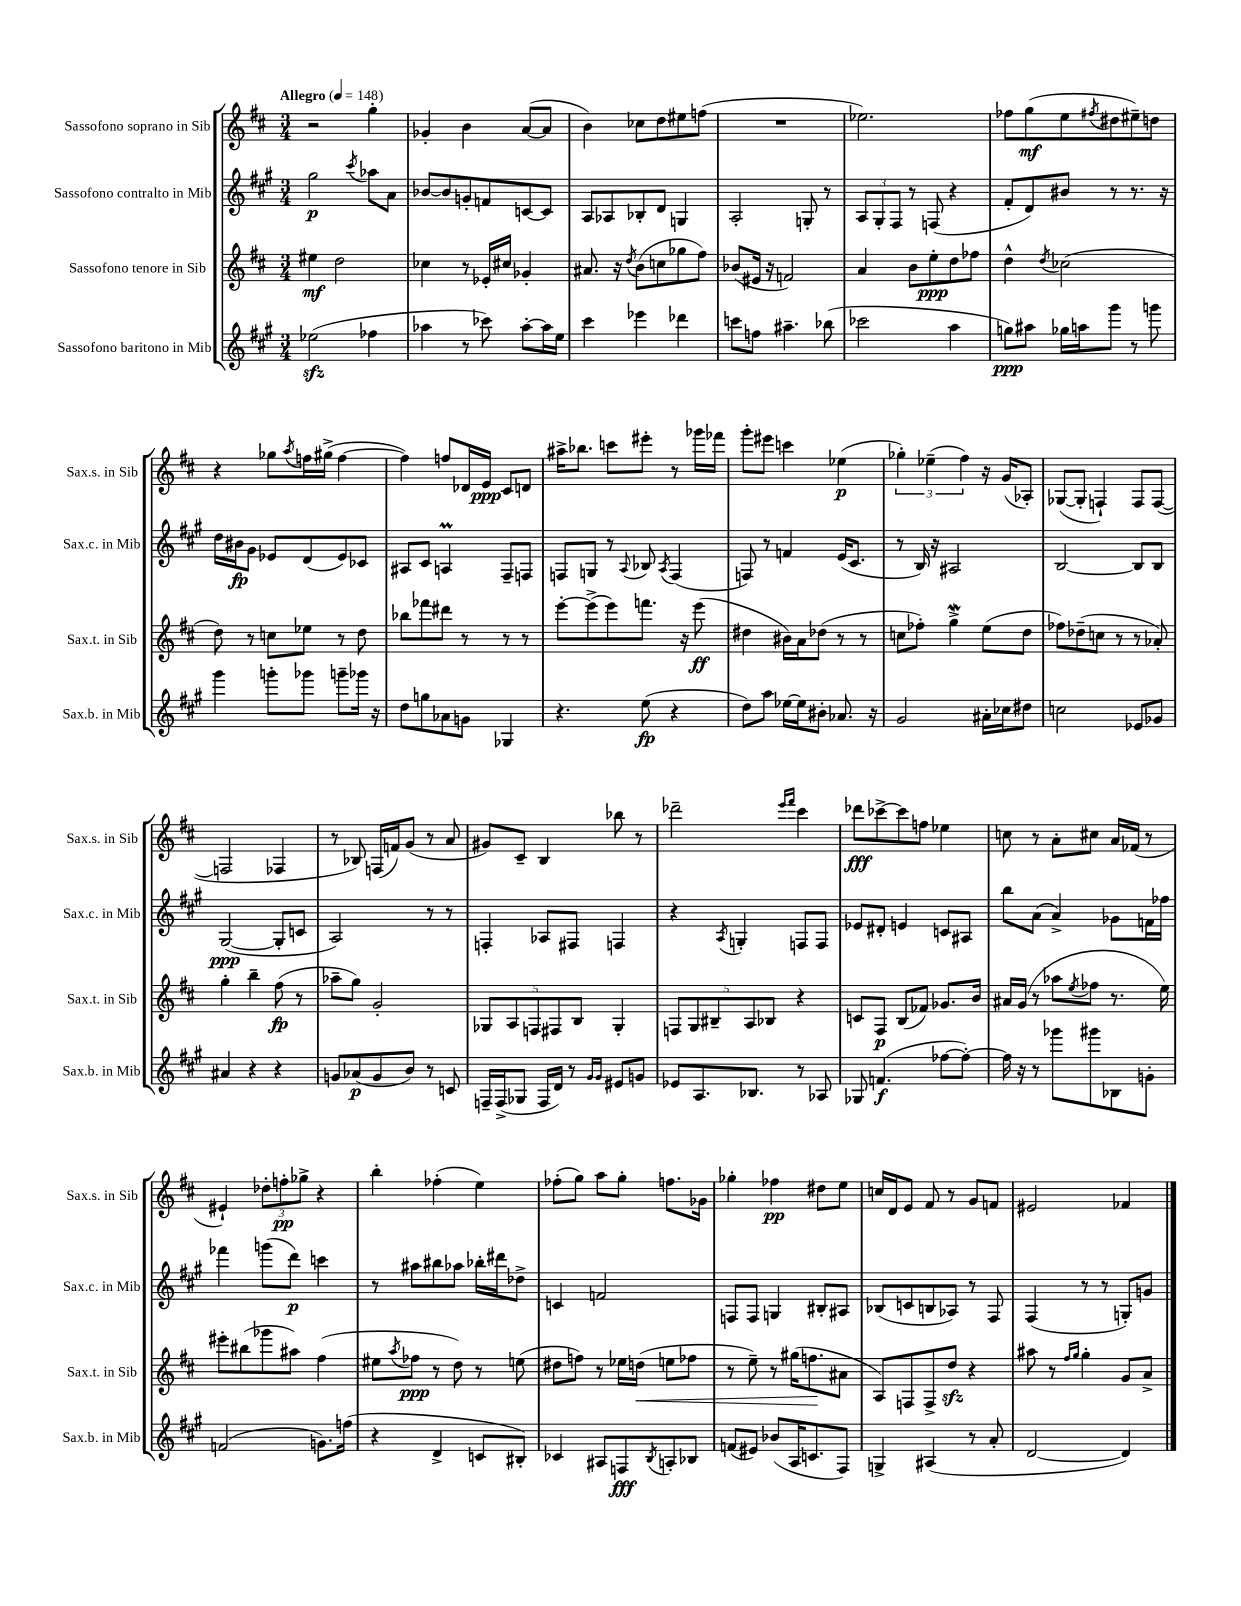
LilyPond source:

<<
\new StaffGroup <<
\new Staff = "s0" \with { instrumentName = "Sassofono soprano in Sib" shortInstrumentName = "Sax.s. in Sib" } {
    \clef treble \key d \major \numericTimeSignature \time 3/4 \tempo "Allegro" 4 = 148
    r2 g''4-. |
    ges'4-. b'4 a'8~( a'8 |
    b'4) ces''8 d''8 eis''8 f''8( |
    R2. |
    ees''2.) |
    fes''8 g''8\mf( e''8 \acciaccatura { fis''8 } dis''8 eis''8--) d''8 |
    r4 ges''8 \acciaccatura { a''8 } f''16 gis''16->( f''4~ |
    f''4) f''8 des'16 e'16\ppp cis'8 d'8 |
    ais''16-> bes''8. c'''8 eis'''8-. r8 ges'''16 fes'''16 |
    g'''8-. eis'''8 c'''4 ees''4\p( |
    \tuplet 3/2 { ges''4-.) ees''4--( fis''4) } r16 g'16( aes8-.) |
    ges8~( ges8-. f4-!) f8 f8~( |
    f2 fes4 |
    r8 bes8) f16( f'16) g'8( r8 a'8 |
    gis'8) cis'8-- b4 bes''8 r8 |
    des'''2-- \grace { e'''16 fis'''16 } cis'''4 |
    des'''8\fff ces'''8~-> ces'''8 f''8 ees''4 |
    c''8 r8 a'8-. cis''8 a'16 fes'16( r8 |
    eis'4-!) \tuplet 3/2 { des''8-. f''8-.\pp ges''8-> } r4 |
    b''4-. fes''4-.( e''4) |
    fes''8-.( g''8) a''8 g''8-. f''8. ges'16 |
    ges''4-. fes''4\pp dis''8 e''8 |
    c''16 d'16 e'8 fis'8 r8 g'8 f'8 |
    eis'2 fes'4 \bar "|." |
}
\new Staff = "s1" \with { instrumentName = "Sassofono contralto in Mib" shortInstrumentName = "Sax.c. in Mib" } {
    \clef treble \key a \major \numericTimeSignature \time 3/4
    gis''2\p \acciaccatura { cis'''8 } aes''8 a'8 |
    bes'8~ bes'8 g'8-. f'8 c'8~ c'8 |
    a8 aes8 bes8-. d'8 g4 |
    a2-. g8-. r8 |
    \tuplet 3/2 { a8 gis8-. fis8 } r8 f8( r4 |
    fis'8-. d'8) bis'8 r8 r8. r16 |
    d''16 bis'16\fp gis'8 ees'8 d'8( ees'8) ces'8 |
    ais8 cis'8 a4\prall fis8-- f8 |
    f8 g8 r8 \appoggiatura { a8 } bes8 \acciaccatura { a8 } f4( |
    f8) r8 f'4 e'16( cis'8. |
    r8 b16) r16 ais2 |
    b2~ b8 b8 |
    gis2~\ppp( gis8-. c'8 |
    a2) r8 r8 |
    f4-. aes8 fis8 f4 |
    r4 \acciaccatura { a8 } g4-. f8 f8 |
    ees'8 dis'8-. e'4 c'8 ais8 |
    b''8 a'8( a'4->) ges'8 f'16 fes''16 |
    fes'''4 g'''8( d'''8\p) c'''4 |
    r8 ais''8 bis''8 aes''8 bes''16-. dis'''16 des''8-> |
    c'4 f'2 |
    f8 f8 g4 bis8-. ais8 |
    bes8( c'8 b8 aes8) r8 fis8 |
    fis4( r8 r8 g8-.) g'8 \bar "|." |
}
\new Staff = "s2" \with { instrumentName = "Sassofono tenore in Sib" shortInstrumentName = "Sax.t. in Sib" } {
    \clef treble \key d \major \numericTimeSignature \time 3/4
    eis''4\mf d''2 |
    ces''4 r8 ees'16-. cis''16 ges'4-. |
    ais'8. r16 \acciaccatura { d''8 } b'8( c''8 ges''8 fis''8) |
    bes'8( eis'16 r16 f'2) |
    a'4 b'8 e''8-.\ppp d''8 fes''8 |
    d''4-^ \acciaccatura { d''8 } ces''2( |
    d''8) r8 c''8 ees''8 r8 d''8 |
    bes''8 fes'''8 dis'''8 r8 r8 r8 |
    e'''8~-. e'''8->( e'''8) f'''8. r16 e'''8\ff( |
    dis''4 bis'16) a'16 des''8( r8 r8 |
    c''8 fes''8-.) g''4->\mordent e''8( d''8 |
    fes''8) des''8--( c''8 r8 r8 aes'8-.) |
    g''4-. b''4-- fis''8\fp( r8 |
    aes''8-- g''8) g'2-. |
    \tuplet 5/4 { ges8 a8 f8 fis8 b8 } ges4-. |
    \tuplet 5/4 { f8 g8 bis8-- a8 bes8 } r4 |
    c'8 fis8\p b8( fes'8) ges'8. b'16 |
    ais'16 g'16( r8 aes''8 \acciaccatura { e''8 } fes''8 r8. e''16) |
    eis'''8-. bis''8( ges'''8 ais''8) fis''4( |
    eis''8 \acciaccatura { a''8 } fes''8\ppp r8 d''8) r8 e''8( |
    dis''8 f''8) r8 ees''16 d''16\<( e''8 fes''8 |
    r8 e''8--) r8 gis''16( f''8.\! ais'8 |
    a8) f8 f8-> d''8\sfz r4 |
    ais''8 r8 \grace { fis''16 g''16 } g''4-. g'8 a'8-> \bar "|." |
}
\new Staff = "s3" \with { instrumentName = "Sassofono baritono in Mib" shortInstrumentName = "Sax.b. in Mib" } {
    \clef treble \key a \major \numericTimeSignature \time 3/4
    ees''2\sfz( fes''4 |
    aes''4 r8 ces'''8) aes''8~-. aes''16 e''16 |
    cis'''4 ees'''4 des'''4 |
    c'''8 f''8 ais''4.-- bes''8( |
    ces'''2 a''4 |
    g''8\ppp) ais''8 ges''16 a''16 gis'''8 r8 g'''8 |
    gis'''4 g'''8-. ges'''8 g'''8-- ges'''16 r16 |
    d''8 g''8 aes'8 g'8 ges4 |
    r4. e''8\fp( r4 |
    d''8) a''8 ees''16~ ees''16 bis'8-. aes'8. r16 |
    gis'2 ais'16-. ces''16 dis''8 |
    c''2 ees'8 ges'8 |
    ais'4 r4 r4 |
    g'8 aes'8\p( g'8 b'8) r8 c'8 |
    f16-- f16->( ges8 f16 d'16) r8 \grace { gis'16 gis'16 } eis'8 g'8 |
    ees'8 a8. bes8. r8 aes8 |
    ges8 f'4.\f( fes''8~ fes''8~-.) |
    fes''16 r16 r8 ges'''8 gis'''8 bes8 g'8-. |
    f'2( g'8.) f''16( |
    r4 d'4-> c'8 bis8-.) |
    ces'4 ais8 f8\fff \acciaccatura { b8 } a8-. bes8 |
    f'8( eis'8) bes'8( a16 c'8. fis8) |
    g4-> ais4( r8 a'8-. |
    d'2~ d'4) \bar "|." |
}
>>
>>
\layout { \context { \Score \remove "Bar_number_engraver" } }
